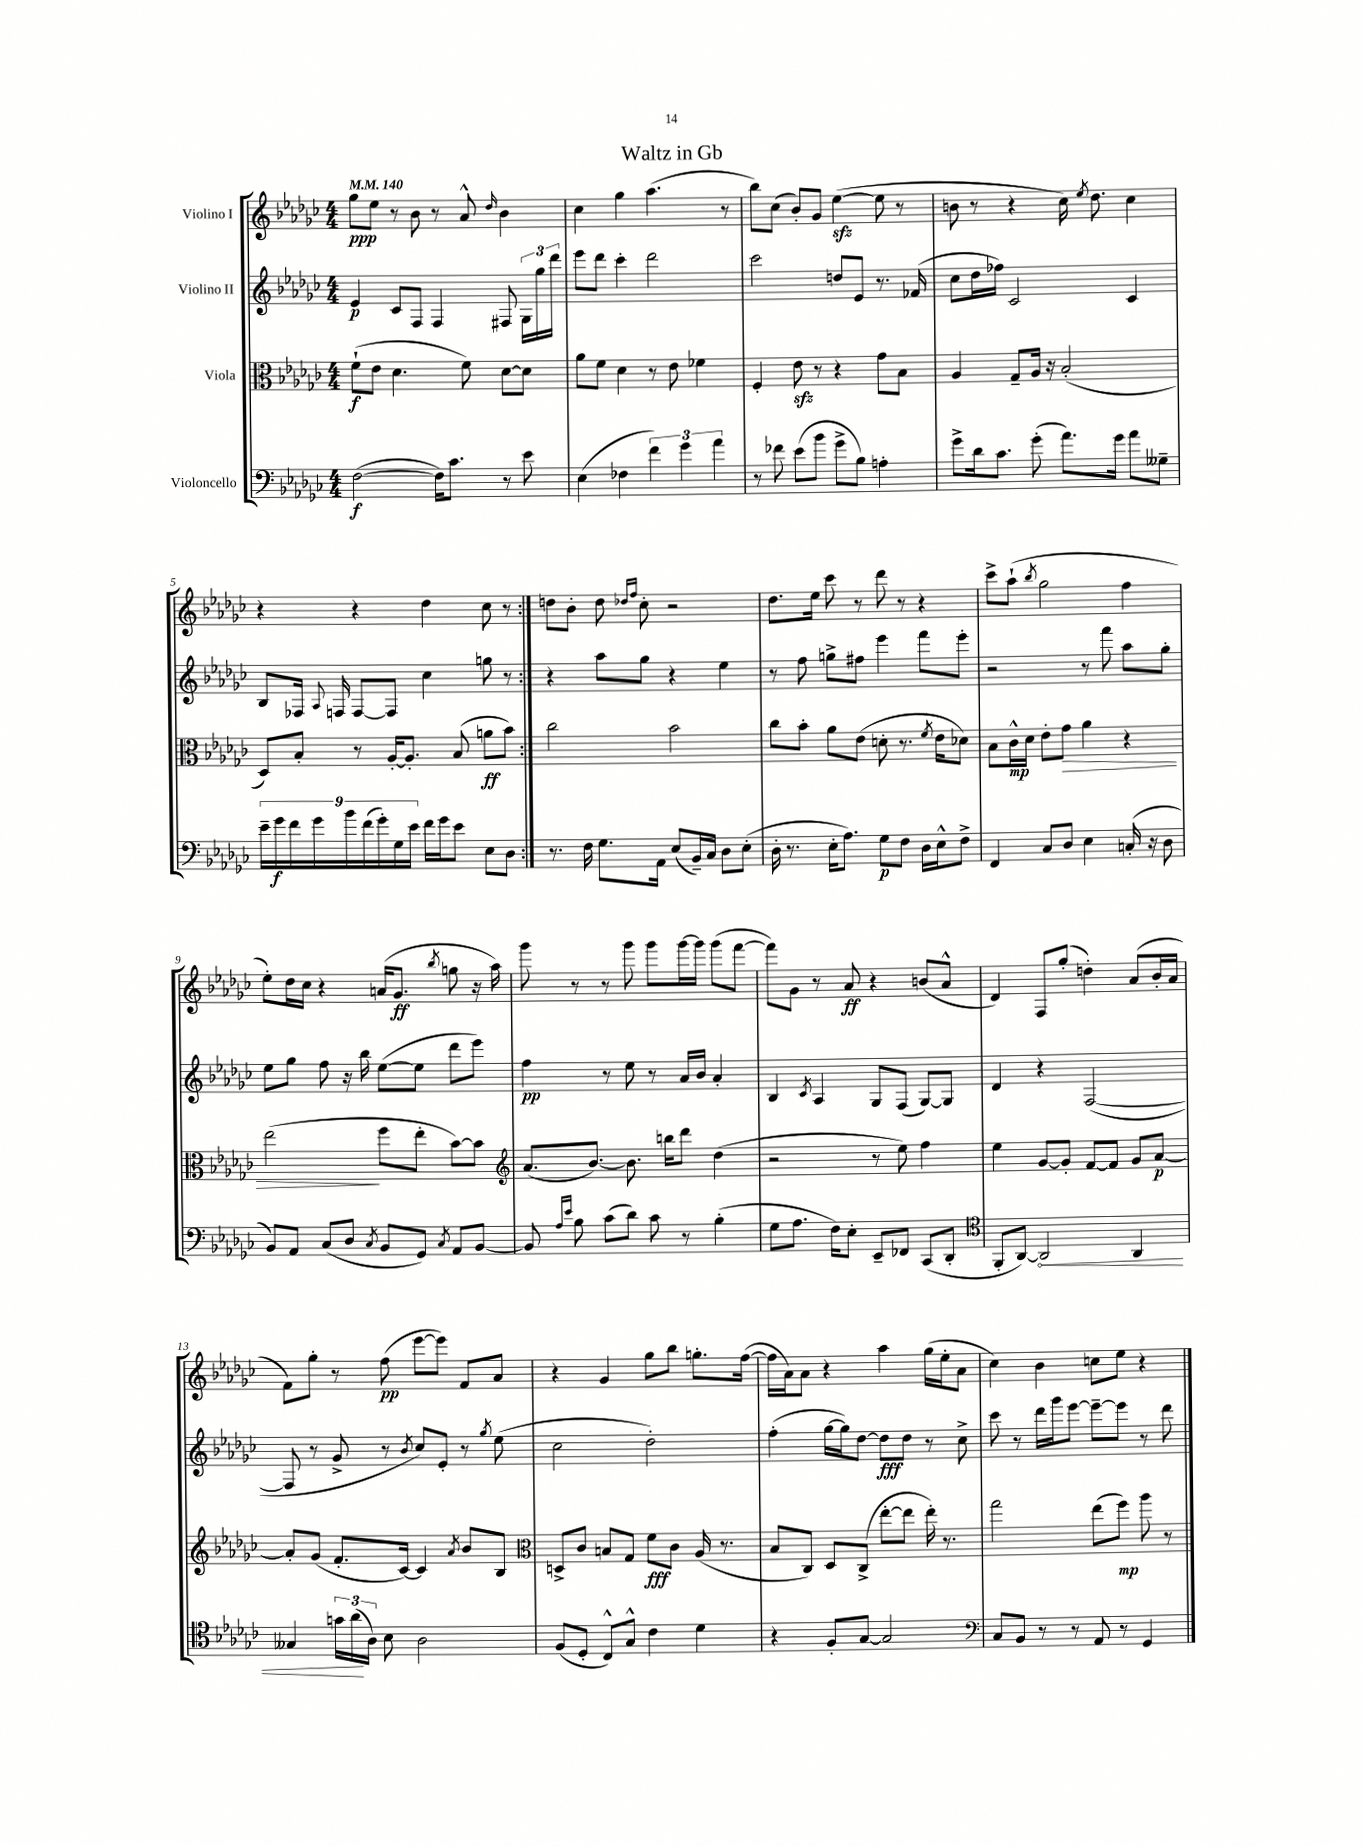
\header { title = "Waltz in Gb" }
<<
\new StaffGroup <<
\new Staff = "s0" \with { instrumentName = "Violino I" } {
    \clef treble \key ges \major \numericTimeSignature \time 4/4 \tempo 4 = 140
    \autoBeamOff \repeat volta 2 { ges''8[\ppp ees''8] r8 bes'8 r8 aes'8-^ \grace { des''16 } bes'4 |
    ces''4 ges''4 aes''4.( r8 |
    bes''8[) ces''8]( bes'8[-.) ges'8] ees''4~\sfz( ees''8 r8 |
    b'8 r8 r4 ces''16) \acciaccatura { ees''8 } des''8. ces''4 |
    r4 r4 des''4 ces''8 r8 | }
    d''8[ bes'8]-. d''8 \grace { des''16[ f''16] } ces''8-. r2 |
    des''8.[ ees''16] ces'''8 r8 des'''8 r8 r4 |
    ces'''8[-> aes''8]-!( \acciaccatura { bes''8 } ges''2 f''4 |
    ees''8[-.) des''16 ces''16] r4 a'16[( ges'8.]\ff \acciaccatura { bes''8 } g''8 r16 aes''16) |
    ges'''8 r8 r8 ges'''8 ges'''8[ ges'''16~ ges'''16] ges'''8[( f'''8]~ |
    f'''8[) ges'8] r8 aes'8\ff r4 b'8[( aes'8]-^ |
    des'4) f8[ ges''8]-.( d''4-.) aes'8[( bes'16-. aes'16] |
    f'8[) ges''8]-. r8 f''8\pp( ees'''8[~ ees'''8]) f'8[ aes'8] |
    r4 ges'4 ges''8[ bes''8] g''8.[-. f''16]~( |
    f''16[ aes'16) aes'8] r4 aes''4 ges''16[( ees''16-. aes'8] |
    ces''4) bes'4 c''8[ ees''8] r4 \bar "|." |
}
\new Staff = "s1" \with { instrumentName = "Violino II" } {
    \clef treble \key ges \major \numericTimeSignature \time 4/4
    \autoBeamOff \repeat volta 2 { ees'4\p ces'8[ f8] f4 fis8 \tuplet 3/2 { ges16[ ges''16 des'''16] } |
    ees'''8[ des'''8] ces'''4-. des'''2 |
    ces'''2 d''8[ ees'8] r8. fes'16( |
    ces''8[ des''16 fes''16]) ces'2 ces'4 |
    bes8[ fes16] \appoggiatura { aes8 } f16 f8[~ f8] ces''4 g''8 r8 | }
    r4 aes''8[ ges''8] r4 ees''4 |
    r8 f''8 g''8[-> fis''8] ees'''4 f'''8[ ees'''8]-. |
    r2 r8 f'''8 aes''8[ ges''8]-. |
    ees''8[ ges''8] f''8 r16 bes''16 ees''8[~( ees''8] des'''8[ ees'''8]) |
    f''4\pp r8 ees''8 r8 aes'16[ bes'16] aes'4-. |
    bes4 \acciaccatura { ces'8 } aes4 ges8[ f8]( ges8[~) ges8] |
    des'4 r4 f2~( |
    f8 r8 ges'8-> r8 \acciaccatura { bes'8 } ces''8[) ees'8]-. r8 \acciaccatura { ges''8 } ees''8( |
    ces''2 des''2-.) |
    f''4-.( ges''16[~ ges''16) des''8]~ des''8[\fff des''8] r8 ces''8-> |
    ces'''8 r8 des'''16[ ges'''16 ees'''8]~ ees'''8[~-- ees'''8] r8 des'''8 \bar "|." |
}
\new Staff = "s2" \with { instrumentName = "Viola" } {
    \clef alto \key ges \major \numericTimeSignature \time 4/4
    \autoBeamOff \repeat volta 2 { f'8[-!\f( ees'8] des'4. f'8) des'8[~ des'8] |
    aes'8[ f'8] des'4 r8 ees'8 fes'4 |
    f4-. ees'8\sfz r8 r4 ges'8[ bes8] |
    aes4 ges8[-- aes16] r16 bes2-.( |
    des8[) bes8]-. r8 aes16[~-. aes8.]-. bes8( a'8[\ff bes'8]) | }
    ces''2 bes'2 |
    ces''8[ bes'8]-. aes'8[ ees'8]( d'8-. r8. \acciaccatura { f'8 } ees'16[ des'8]) |
    bes8[ ces'16-^\mp des'16] ees'8[-. ges'8]\> aes'4 r4 |
    ees''2\!( f''8[ ees''8]-. bes'8[~) bes'8] |
    \clef treble aes'8.[( bes'8.]~) bes'8. b''16[ des'''8] des''4( |
    r2 r8 ees''8) f''4 |
    ees''4 ges'8[~ ges'8]-. f'8[~ f'8] ges'8[ aes'8]~\p |
    aes'8[-. ges'8]( f'8.[-. ces'16]~) ces'4 \acciaccatura { aes'8 } bes'8[ bes8] |
    \clef alto d8[-> ces'8] b8[ ges8] f'8[\fff ces'8] aes16( r8. |
    bes8[ ces8]) des8[ ces8]->( ees''8[~-. ees''8] ees''16-.) r8. |
    ges''2 ees''8[( f''8]\mp) aes''8 r8 \bar "|." |
}
\new Staff = "s3" \with { instrumentName = "Violoncello" } {
    \clef bass \key ges \major \numericTimeSignature \time 4/4
    \autoBeamOff \repeat volta 2 { f2~\f( f16[) ces'8.] r8 ees'8 |
    ees4( fes4 \tuplet 3/2 { f'4) ges'4 aes'4 } |
    r8 fes'8 ees'8[( bes'8] ges'8[-> bes8]) a4-. |
    ges'8[-> des'16 ces'8.] ges'8-.( aes'8.[) ges'16] aes'8[ geses8]-- |
    \tuplet 9/8 { ees'16[-- ges'16\f f'16 ges'16 bes'16 f'16( ges'16-.) ges16 ees'16] } f'16[ ges'16 ees'8] ees8[ des8] | }
    r8. f16 ges8.[ aes,16] ees8[( bes,16--) ces16] des8[ ees8]-.( |
    des16-. r8. ees16[-. aes8.]) ges8[\p f8] des16[ ees16-^ f8]-> |
    f,4 ces8[ des8] ees4 c16-.( r16 des8 |
    bes,8[) aes,8] ces8[( des8] \acciaccatura { ces8 } bes,8[ ges,8]) \acciaccatura { ces8 } aes,8[ bes,8]~ |
    bes,8 \grace { aes16[ ees'16] } bes8 ces'8[( des'8]) ces'8 r8 bes4-.( |
    ges8[ aes8.] f16[) ees8]-. ees,8[-- fes,8] ces,8[( des,8]-. |
    \clef tenor f,8[-. aes,8]~) \once \override Hairpin.circled-tip = ##t aes,2\< aes,4 |
    geses4 \tuplet 3/2 { g'16[ aes'16\!( aes16]) } bes8 aes2 |
    f8[( des8]-. ces8[-^) ges8]-^ ces'4 des'4 |
    r4 f8[-. ges8]~ ges2 |
    \clef bass ces8[ bes,8] r8 r8 aes,8 r8 ges,4 \bar "|." |
}
>>
>>
